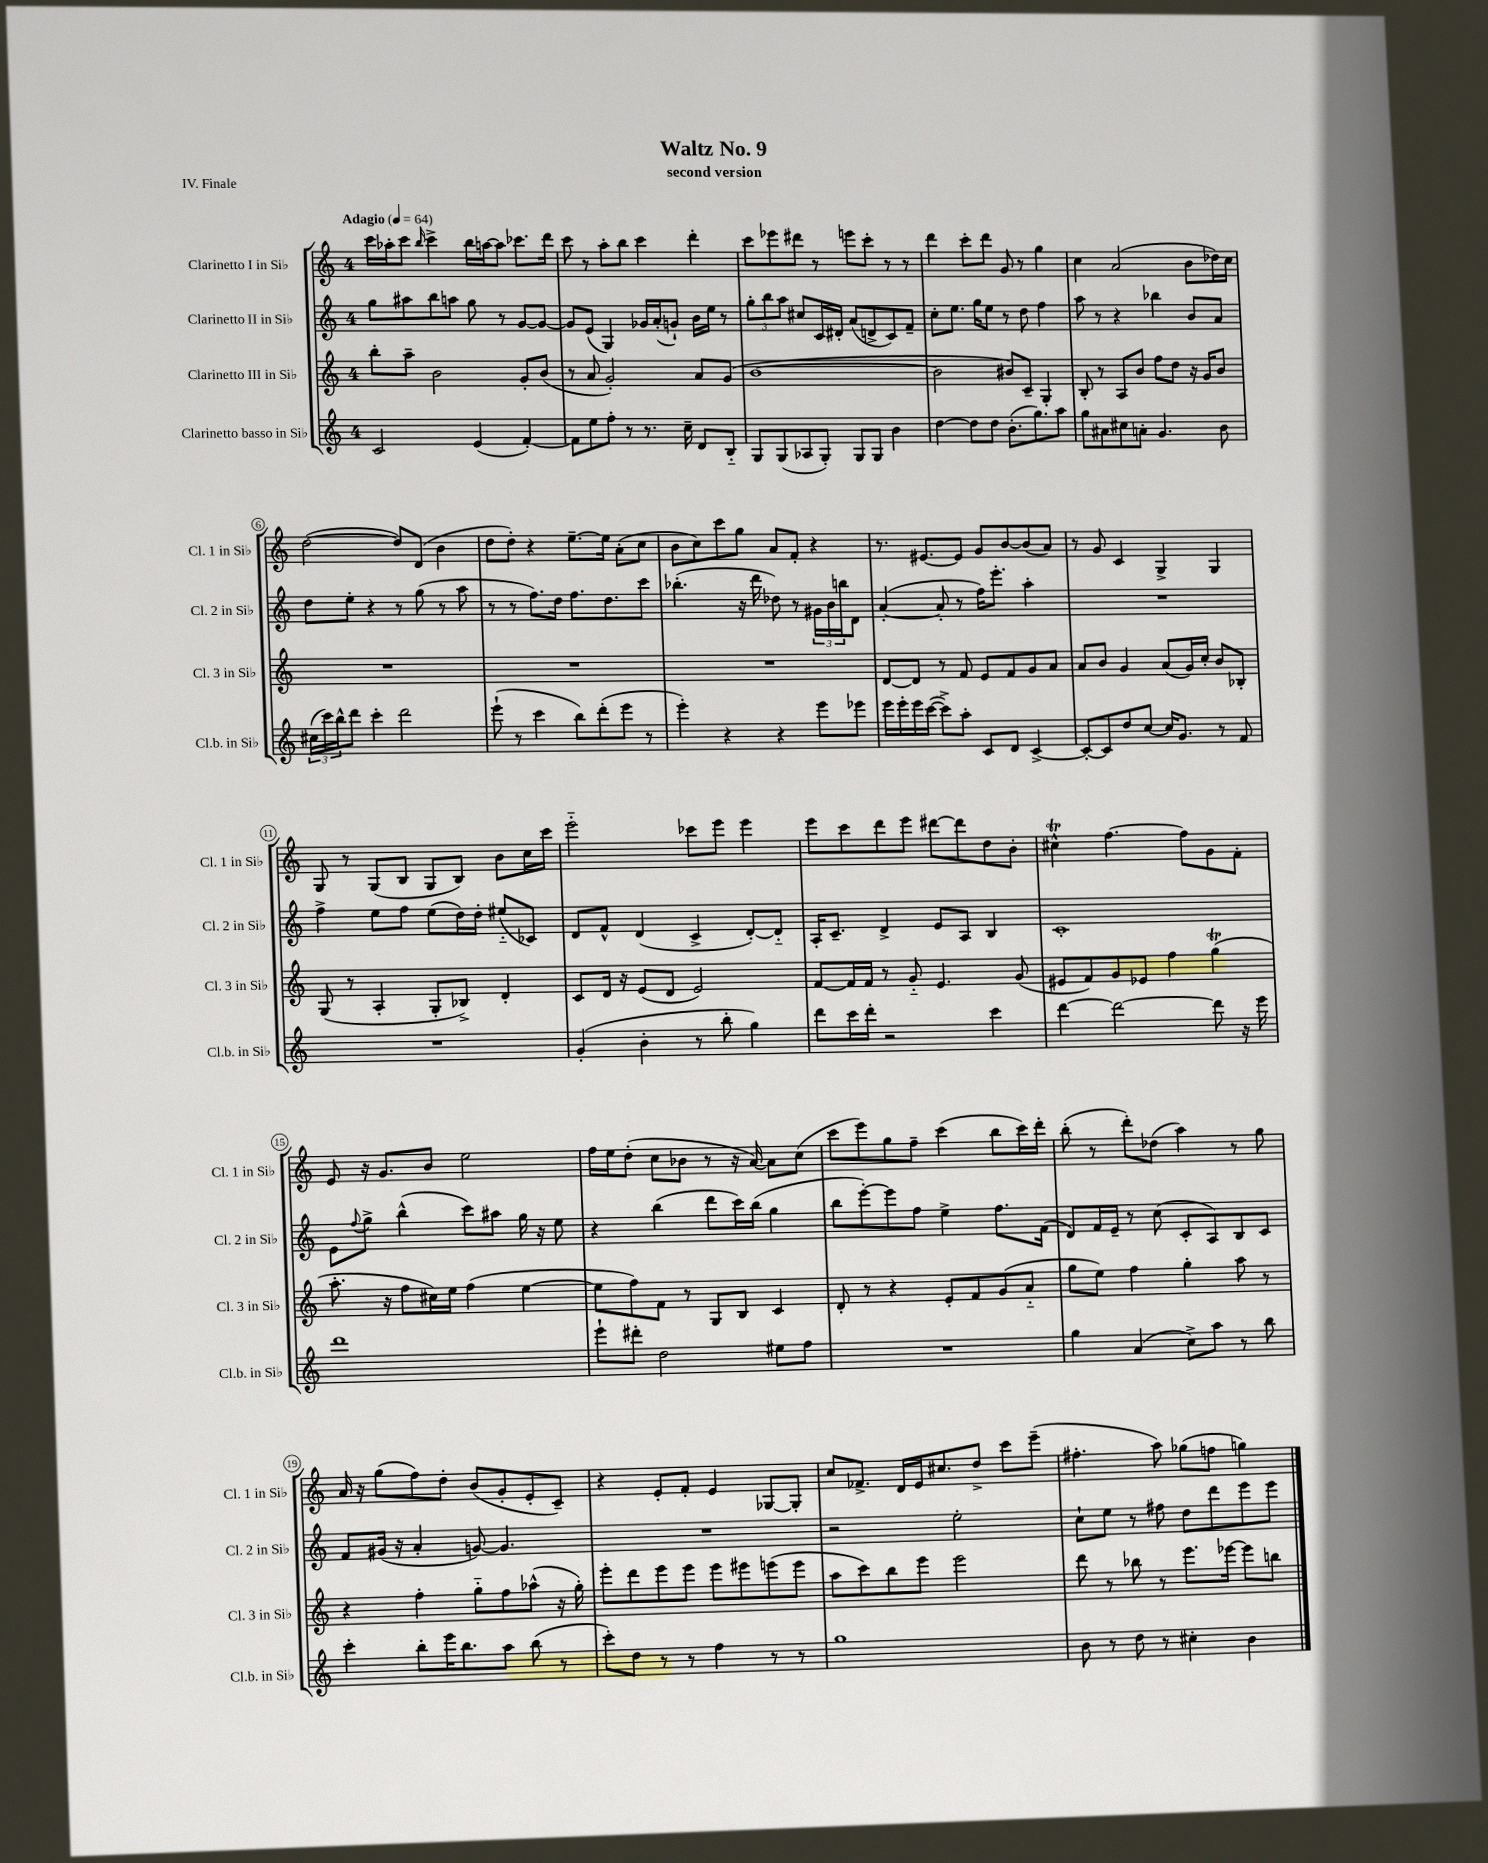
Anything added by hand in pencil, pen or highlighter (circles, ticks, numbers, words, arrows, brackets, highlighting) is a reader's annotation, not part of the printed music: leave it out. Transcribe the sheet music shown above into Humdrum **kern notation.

**kern	**kern	**kern	**kern
*part4	*part3	*part2	*part1
*staff4	*staff3	*staff2	*staff1
*I"Clarinetto basso in Si♭	*I"Clarinetto III in Si♭	*I"Clarinetto II in Si♭	*I"Clarinetto I in Si♭
*I'Cl.b. in Si♭	*I'Cl. 3 in Si♭	*I'Cl. 2 in Si♭	*I'Cl. 1 in Si♭
*clefG2	*clefG2	*clefG2	*clefG2
*k[]	*k[]	*k[]	*k[]
*M4/4	*M4/4	*M4/4	*M4/4
*MM64	*MM64	*MM64	*MM64
=1	=1	=1	=1
!	!	!	!LO:TX:a:B:t=Adagio
2c/	8bb'\L	8gg\L	16ccc\LL
.	.	.	16aa-X'\J
.	8aa~\J	8aa#X\	8ccc\J
.	.	.	16qqbb/
.	2b\	8bb\	4ccc^\
.	.	8aan\J	.
(4e/	.	8gg\	16bb\LL
.	.	.	[16aan\J
.	.	8r	8aa\J]
[4f'/)	8g'/L	[8g/L	8.ccc-X\L
.	(8b/J	8g/J_	.
.	.	.	16ddd\Jk
=2	=2	=2	=2
8f\L]	8r	8g/L]	8ccc\
8ee\	8a/	(8e/J	8r
8ff'\J	2g'/)	4G/)	8aa'\L
8r	.	.	8bb\J
8.r	.	16g-X/LL	4ccc\
.	.	(16a'/J	.
.	.	8gn`/J)	.
16cc~\	.	.	.
8d/L	8a/L	16b\LL	4ddd'\
.	.	16ee\JJ	.
8B/J	(8g/J	8r	.
=3	=3	=3	=3
8G/L	[1b	12gg'\L	8ccc\L
.	.	12bb\	.
(8G/	.	.	8eee-X\
.	.	12aa\J	.
8A-X/	.	8cc#X/L	8ddd#X\J
8G'/J)	.	16c/L	8r
.	.	16d#X'/JJ	.
8G/L	.	(8a/L	8eeen\L
8G/J	.	8dn^/	8ccc'\J
4b\	.	8c/)	8r
.	.	8f~/J	8r
=4	=4	=4	=4
[4dd\	2b\]	8cc'\L	4ddd\
.	.	8.ee\J	.
8dd\L]	.	.	8ccc'\L
.	.	16gg\KL	.
8dd\J	.	8ee\J	8ddd\J
(8.b'\L	8b#X/L)	8r	8g/
.	8c~/J	8dd\	8r
8.gg\)	.	.	.
.	4G'/	4ff\	4gg\
8aa\J	.	.	.
=5	=5	=5	=5
8gg\L	8B'/	8aa\	4cc\
8a#X\	8r	8r	.
8cc#X\	8A/L	4r	(2a/
8an'\J	8b/J	.	.
4.g/	8ff\L	4bb-X\	.
.	8dd\J	.	.
.	16r	8b/L	8b\L
.	16g/KL	.	.
8b\	8b/J	8a/J	16dd-X\L)
.	.	.	16cc\JJ
!!LO:LB:g=z
=6	=6	=6	=6
(24cc#X\LL	1r	8dd\L	([2dd\
24ccc\)	.	.	.
24bb^^\J	.	.	.
8ddd\J	.	8ee'\J	.
4ccc'\	.	4r	.
2ddd\	.	8r	8dd/L])
.	.	(8gg\	(8d/J
.	.	8r	4b\
.	.	8aa\	.
=7	=7	=7	=7
(8eee`\	1r	8r	8dd\L
8r	.	8r	8dd'\J)
4ccc\	.	8.ff\L)	4r
.	.	16dd\Jk	.
8bb\L)	.	8.ff\L	[8.ee~\L
(8ddd'\	.	.	.
.	.	8.dd\	16ee\Jk]
8eee\J	.	.	(8a'\L
8r	.	8ccc\J	8cc\J
=8	=8	=8	=8
4eee'\)	1r	(4.bb-X'\	8b\L
.	.	.	8cc\)
4r	.	.	8ccc\
.	.	16r	8gg\J
.	.	16ddd\	.
4r	.	8dd-X\)	8a/L
.	.	8r	8f'/J
8eee\L	.	24g#X\LL	4r
.	.	24b\	.
.	.	24bbn\J	.
8eee-X\J	.	8d\J	.
=9	=9	=9	=9
16eee\LL	[8d/L	([4a'/	8.r
16eee'\	.	.	.
16eee\	8d/J]	.	.
([16ccc\JJ	.	.	[8.e#X/L
8ccc^\L])	8r	8a'/]	.
8aa'\J	8f/	8r	8e#/J]
8c/L	8e/L	16ff\KL)	8g/L
.	.	8.eee'\J	.
8d/J	8f/	.	[8b/
[4c^/	8g/	4aa'\	(8b/]
.	8a/J	.	8a/J)
=10	=10	=10	=10
8c'/L_	8a/L	1r	8r
8c/]	8b/J	.	8g/
8dd/	4g/	.	4c/
[8cc/J	.	.	.
16cc/KL]	(8a/L	.	4G^/
8.g/J	.	.	.
.	16g/L)	.	.
.	16cc'/JJ	.	.
8r	8b/L	.	4G/
8f/	8B-X'/J	.	.
!!LO:LB:g=z
=11	=11	=11	=11
1r	(8G/	4ff^\	8G/
.	8r	.	8r
.	4A'/	8ee\L	(8G/L
.	.	8ff\J	8B/J
.	8G'/L	(8ee\L	8G/L
.	8B-X^/J)	16dd\L)	8B/J)
.	.	16dd'\JJ	.
.	4d'/	(8ee#X/L	8b\L
.	.	8c-X/J)	16cc\L
.	.	.	16ccc\JJ
=12	=12	=12	=12
(4g'/	8c/L	8d/L	2eee\
.	16d/Jk	8f^^/J	.
.	16r	.	.
4b'\	(8e/L	(4d/	.
.	8d/J	.	.
8r	2e/)	4c^/	8ccc-X\L
8bb'\	.	.	8eee\J
4gg\)	.	[8d'/L)	4eee\
.	.	8d/J]	.
=13	=13	=13	=13
8ddd\L	[8f/L	16A'/KL	8eee\L
.	.	8.c~/J	.
16ccc\L	16f/L]	.	8ccc\
16ddd'\JJ	16f/JJ	.	.
2r	8r	4d^/	8ddd\
.	8g/	.	8eee\J
.	4.e/	8e/L	[8ddd#X\L
.	.	8A/J	8ddd#\]
4ccc\	.	4B/	8dd\
.	(8g/	.	8b'\J
=14	=14	=14	=14
[4ddd\	8e#X/L	1c'	4cc#Xt^^\
.	8f/)	.	.
2ddd\_	8g/	.	[4.ff\
.	8e-X/J	.	.
.	4ff\	.	.
.	.	.	8ff\L]
8ddd\]	(4ggT\	.	8g\
16r	.	.	8f'\J
16eee\	.	.	.
!!LO:LB:g=z
=15	=15	=15	=15
1ddd	8.aa'\	8e\L	8e/
.	.	8qqff/	.
.	.	8gg^\J	16r
.	16r	.	8.g/L
.	8ff\L	(4bb^^\	.
.	16cc#X\L)	.	8b/J
.	16ee\JJ	.	.
.	(4ff\	8ccc\L)	2ee\
.	.	8aa#X\J	.
.	[4ee\	16gg\	.
.	.	16r	.
.	.	8ee\	.
=16	=16	=16	=16
8eee`\L	8ee\L]	4r	16ff\LL
.	.	.	16ee\J
8ddd#X'\J	8ff\)	.	(8dd'\J
2dd\	8f\J	(4bb\	8cc\L
.	8r	.	8b-X\J
.	8G/L	8ddd\L	8r
.	8B/J	16ccc\L)	16r
.	.	(16bb\JJ	[16a/)
8ee#X\L	4c/	4gg\	8a\L]
8ff\J	.	.	(8cc\J
=17	=17	=17	=17
1r	8d'/	8bb\L	8ccc\L
.	8r	[8eee'\)	8eee\)
.	4r	8eee\]	8gg\
.	.	8ff\J	8ff~\J
.	8e'/L	4ee^\	(4ccc\
.	8f/	.	.
.	(8g/	8.ff\L	8bb\L
.	8a/J	.	16ccc\L)
.	.	(16f\Jk	16ddd'\JJ
=18	=18	=18	=18
4gg\	8gg\L	8d/L)	(8bb'\
.	8ee\J)	16f/L	8r
.	.	16e~/JJ	.
(4a/	4ff\	8r	8ddd'\L)
.	.	(8cc\	(8dd-X\J
8cc^\L)	4gg'\	8c'/L	4aa\)
8aa\J	.	8A/)	.
8r	8aa\	8B/	8r
8bb\	8r	8c/J	8gg\
!!LO:LB:g=z
=19	=19	=19	=19
4ccc'\	4r	8f/L	16a/
.	.	.	16r
.	.	(16g#X/Jk	(8gg\L
.	.	16r	.
8bb'\L	4ff'\	4a'/	8ff\)
16eee\K	.	.	8dd'\J
8.bb\	.	.	.
.	8gg\L	[8gn/)	(8b/L
8aa\J	8ff\	4.g/]	8g'/
(8bb\	(8aa-X^^\J	.	8e'/
8r	16r	.	8c~/J)
.	16gg'\)	.	.
=20	=20	=20	=20
8ccc'\L)	8eee'\L	1r	4r
8dd\J	8ddd\	.	.
8r	8eee\	.	8e'/L
8r	8eee\J	.	8f'/J
4ff\	8eee\L	.	4e/
.	8eee#X\	.	.
8r	(8eeen\	.	[8G-X/L
8r	8eee\J	.	8G-'/J]
=21	=21	=21	=21
1gg	8aa\L	2r	8cc/L
.	8ccc\)	.	8.f-X^/J
.	8bb\	.	.
.	.	.	16d/LL
.	8eee\J	.	16e/J
.	.	.	8.cc#X/
.	2eee\	2ee'\	.
.	.	.	8dd^/J
.	.	.	8ccc\L
.	.	.	(8eee~\J
=22	=22	=22	=22
8b\	8ddd\	8cc`\L	4.ff#X'\
8r	8r	8ee\J	.
8dd\	8bb-X\	8r	.
8r	8r	8ff#X\	8aa\)
4cc#X'\	8.eee\L	8dd\L	(8gg-X\L
.	.	8ddd\	8ffn\J
.	[16eee-X\Jk	.	.
4b\	8eee-\L]	8eee\	4ggn\)
.	8bbn\J	8eee\J	.
==	==	==	==
*-	*-	*-	*-
